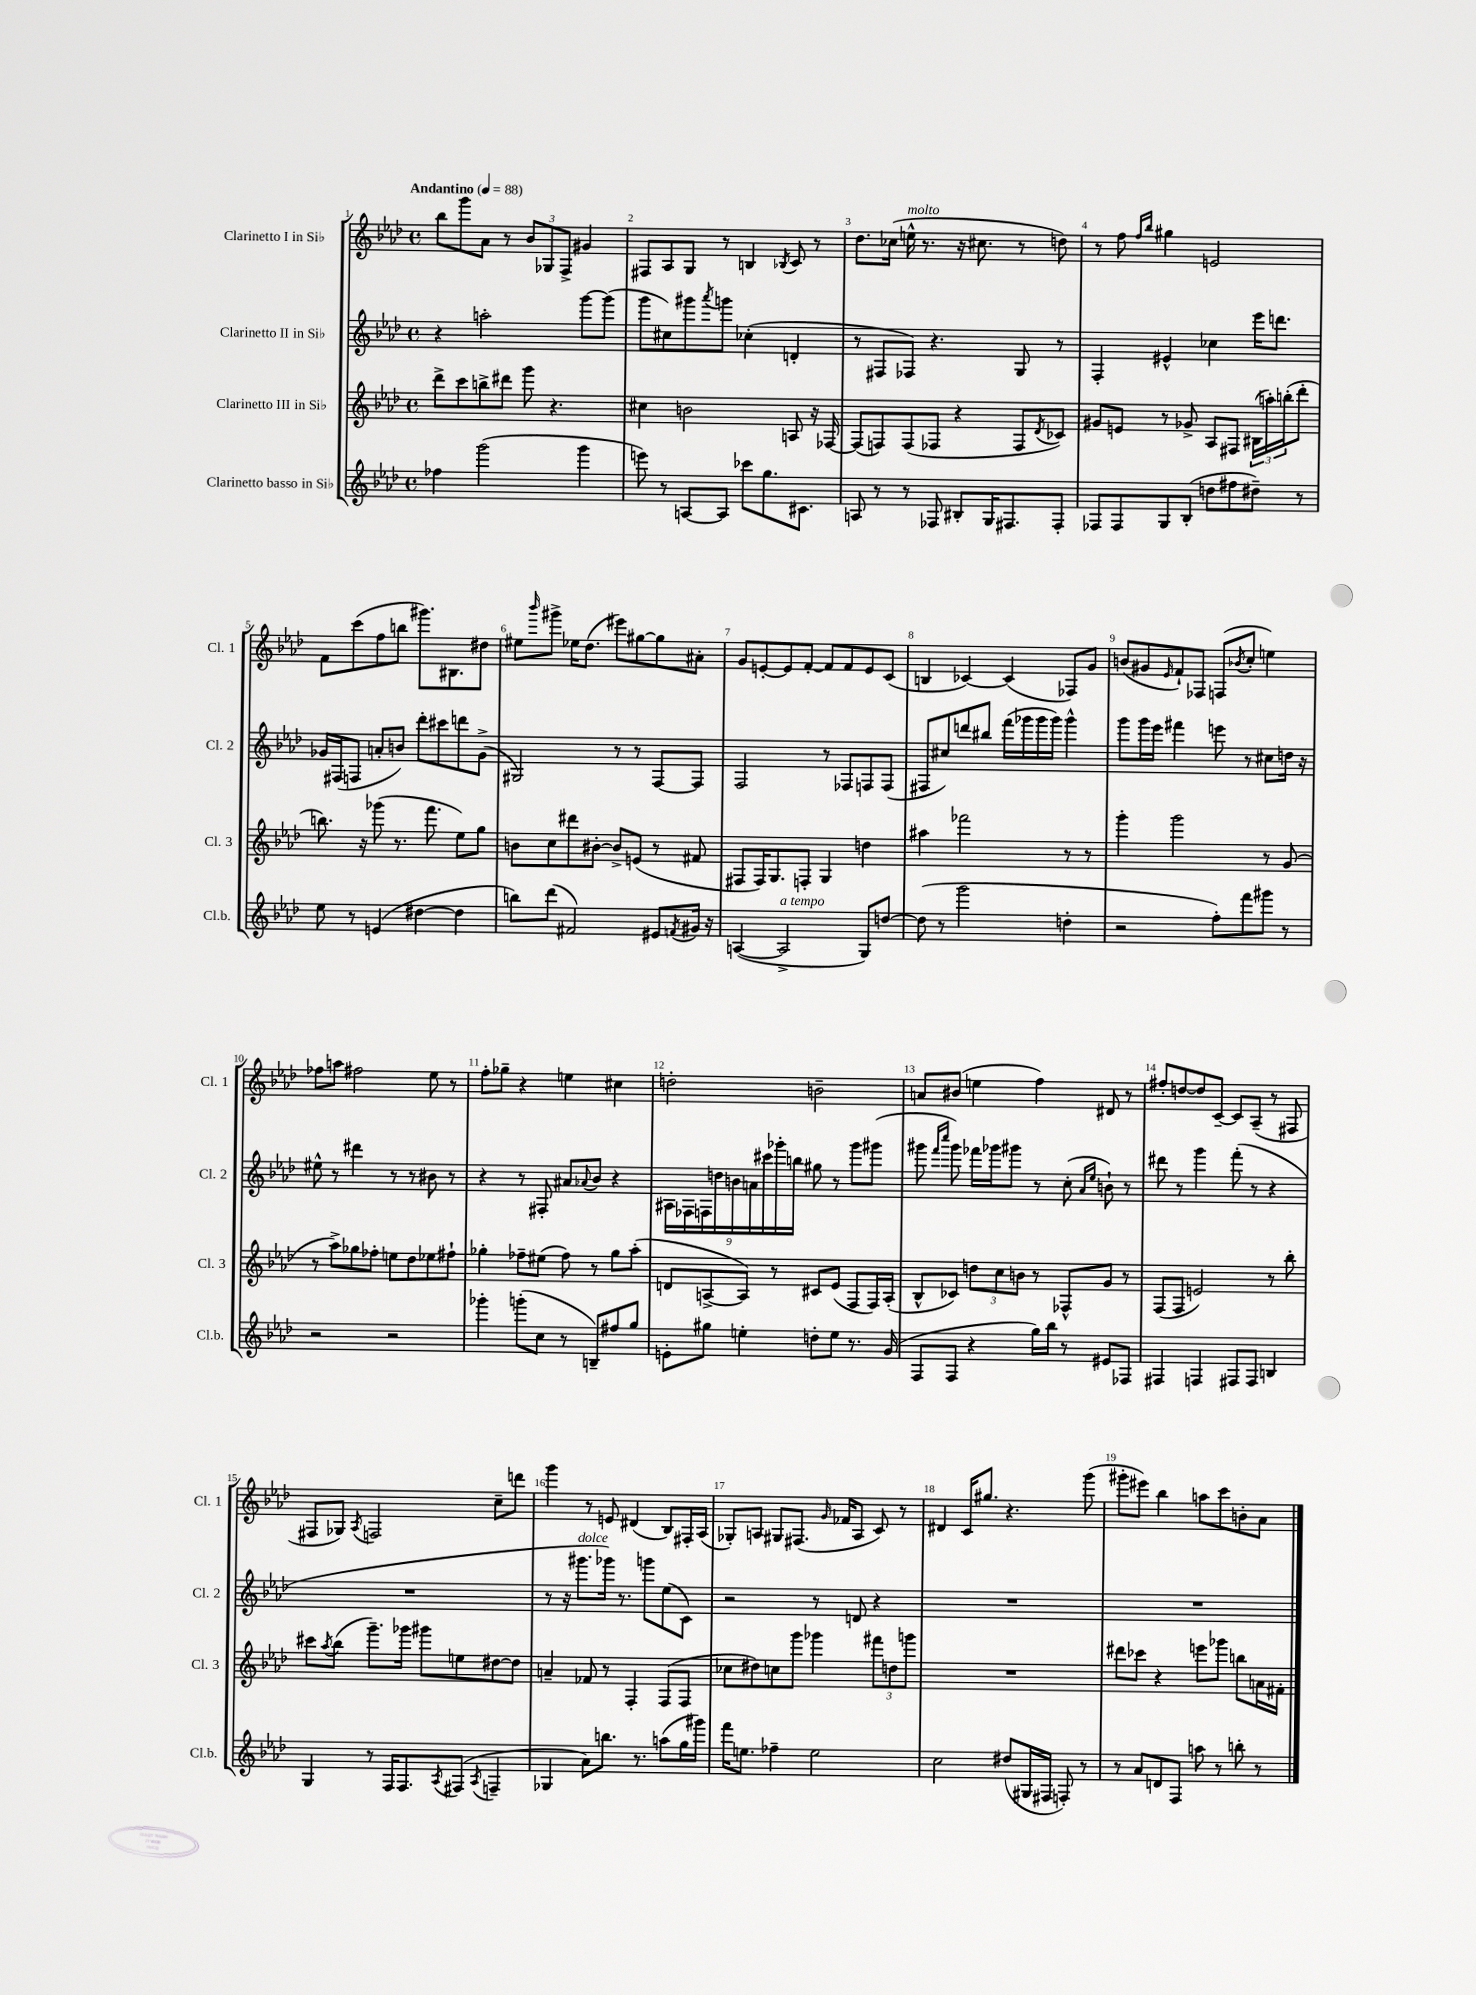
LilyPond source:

<<
\new StaffGroup <<
\new Staff = "s0" \with { instrumentName = "Clarinetto I in Sib" shortInstrumentName = "Cl. 1" } {
    \clef treble \key aes \major \defaultTimeSignature \time 4/4 \tempo "Andantino" 4 = 88
    bes''8 g'''8 aes'8 r8 \tuplet 3/2 { bes'8 ges8 f8-> } gis'4 |
    fis8 aes8 g8 r8 b4 \acciaccatura { bes8 } c'8 r8 |
    des''8. ces''16( e''16-^^\markup { \italic "molto" } r8. r16 cis''8. r8 d''8) |
    r8 f''8 \grace { f''16 bes''16 } gis''4 e'2 |
    f'8 c'''8( f''8 b''8 gis'''8.) bis8. dis''8 |
    eis''8 \grace { bes'''16 } gis'''8-> ees''16 des''8.( eis'''8) gis''8~ gis''8 ais'8-. |
    g'8 e'8~-. e'8 f'8~-. f'8 f'8 e'8 c'8( |
    b4 ces'4~) ces'4( fes8) g'8 |
    b'8( gis'8 \grace { ees'16 } f'8-!) fes8 f8( \acciaccatura { bes'8 } c''8-. e''4) |
    fes''8 a''8 fis''2 ees''8 r8 |
    f''8-. ges''8-- r4 e''4 cis''4 |
    d''2-. b'2-- |
    a'8 bis'8( e''4 f''4) dis'8 r8 |
    fis''8-. d''8~ d''8 c'8~-- c'8 aes8--( r8 fis8 |
    fis8 ges8) \acciaccatura { aes8 } f2 c''8-- d'''8 |
    g'''4 r8 e'8 dis'4( bes8) fis16-. aes16( |
    ges8-.) a8 gis8 fis8.( \grace { g'16 } fes'16 a8 c'8) r8 |
    dis'4 c'16 gis''8. r4. g'''8( |
    gis'''8-. eis'''8) bes''4 a''8 c'''8 b'8-. aes'8 \bar "|." |
}
\new Staff = "s1" \with { instrumentName = "Clarinetto II in Sib" shortInstrumentName = "Cl. 2" } {
    \clef treble \key aes \major \defaultTimeSignature \time 4/4
    r4 a''2-. g'''8~ g'''8( |
    g'''8 cis''8) gis'''8 \acciaccatura { aes'''8 } g'''8 ces''4-.( d'4-. |
    r8 fis8 fes8) r4. g8 r8 |
    f4-. eis'4-^ ces''4 ees'''16 d'''8. |
    ges'16 fis16( f8 a'8-. b'8) des'''8-. cis'''8 d'''8 ges'8->( |
    gis2) r8 r8 f8~ f8 |
    f2 r8 fes8 f8 f8( |
    fis8 cis''8) d'''8 bis''8 f'''16( ges'''16 ges'''16 ges'''16) ges'''4-^ |
    g'''8 g'''16 ees'''16 fis'''4 e'''8 r8 cis''8 d''16 r16 |
    eis''8-^ r8 dis'''4 r8 r8 bis'8 r8 |
    r4 r8 fis8-. ais'8 \appoggiatura { aes'8 } bes'8 r4 |
    \tuplet 9/8 { ais16 fes16 f16 d''16 b'16 a'16 cis'''16 ges'''16-. b''16 } gis''8 r8 ges'''8 gis'''8( |
    gis'''8 \grace { f'''16 c''''16 } gis'''8) fes'''16 ges'''16 gis'''8 r8 c''8-.( \grace { aes'16 ees''16 } b'8-!) r8 |
    dis'''8 r8 g'''4 f'''8-.( r8 r4 |
    R1 |
    r8 r16 gis'''8.^\markup { \italic "dolce" } ges'''16) r8. g'''8 ees''8( c'8) |
    r2 r8 d'8 r4 |
    R1 |
    R1 \bar "|." |
}
\new Staff = "s2" \with { instrumentName = "Clarinetto III in Sib" shortInstrumentName = "Cl. 3" } {
    \clef treble \key aes \major \defaultTimeSignature \time 4/4
    des'''8-> c'''8 b''8-> dis'''8 g'''8 r4. |
    cis''4 b'2 a8 r16 fes16~ |
    fes8( f8) f8( fes8 r4 fes8 \acciaccatura { des'8 } ces'8) |
    gis'8 e'8 r8 ges'8-> aes8 fis8 \tuplet 3/2 { bis16( a''16-.) b''16-.( } des'''8-. |
    b''8.) r16 ges'''8( r8. f'''8. ees''8) g''8 |
    b'8 c''8 dis'''8 bis'8~-. bis'8-> e'8( r8 fis'8 |
    fis8 fis16) g8. f8-. g4 d''4 |
    ais''4 fes'''2 r8 r8 |
    g'''4-. g'''2 r8 g'8( |
    r8 aes''8->) ges''8 fes''8-. e''8 des''8 ees''8 fis''8-! |
    ges''4-. fes''8-- eis''8( fes''8) r8 ges''8 aes''8-.( |
    d'8 a8~-> a8) r8 cis'8 ees'8( f8 f16) a16-.( |
    bes8-^ ces'8) \tuplet 3/2 { d''8 c''8 b'8 } r8 fes8-^ g'8 r8 |
    f8( f8 e'2) r8 bes''8-. |
    cis'''8 \acciaccatura { aes''8 } bes''8( g'''8.--) ges'''16 gis'''8 e''8 dis''8~ dis''8 |
    a'4-- fes'8 r8 f4-. f8( f8 |
    ces''8 dis''8) c''8 g'''8 ges'''4 \tuplet 3/2 { fis'''8 d''8 g'''8 } |
    R1 |
    dis'''8 ces'''8 r4 e'''8 ges'''8 b''8 a'16 fis'16-. \bar "|." |
}
\new Staff = "s3" \with { instrumentName = "Clarinetto basso in Sib" shortInstrumentName = "Cl.b." } {
    \clef treble \key aes \major \defaultTimeSignature \time 4/4
    fes''4 g'''2( g'''4 |
    e'''8) r8 a8~ a8 ces'''8 g''8. cis'8. |
    a8 r8 r8 fes8 bis8-. g16 fis8. fis8-. |
    fes8 fes8 g8 bes8-.( d''8 fis''8 dis''8--) r8 |
    ees''8 r8 e'4( dis''4~ dis''4 |
    b''8) des'''8( fis'2) eis'8 \acciaccatura { f'8 } gis'16 r16 |
    a4~( a2->^\markup { \italic "a tempo" } g8) d''8~ |
    d''8( r8 g'''2 d''4-. |
    r2 f''8-.) f'''8 gis'''8 r8 |
    r2 r2 |
    ges'''4-. g'''8-.( c''8 r8 b8--) fis''8 g''8 |
    e'8-. gis''8 e''4-. d''8-. e''8 r8. g'16( |
    f8 f8 r4 g''16) bes''16 r8 eis'8 fes8 |
    fis4 f4 fis8 fis8 b4 |
    g4 r8 f16 f8. \acciaccatura { aes8 } fis8( \acciaccatura { aes8 } f4-- |
    ges4 aes'8) b''8. r8. a''8( g''16 gis'''16) |
    f'''16 e''8. fes''4-- e''2 |
    c''2 dis''8( gis16 fis16 f8-.) r8 |
    r8 aes'8 d'8 f8 a''8 r8 b''8-. r8 \bar "|." |
}
>>
>>
\layout { \context { \Score \override BarNumber.break-visibility = ##(#f #t #t) barNumberVisibility = #all-bar-numbers-visible } }
